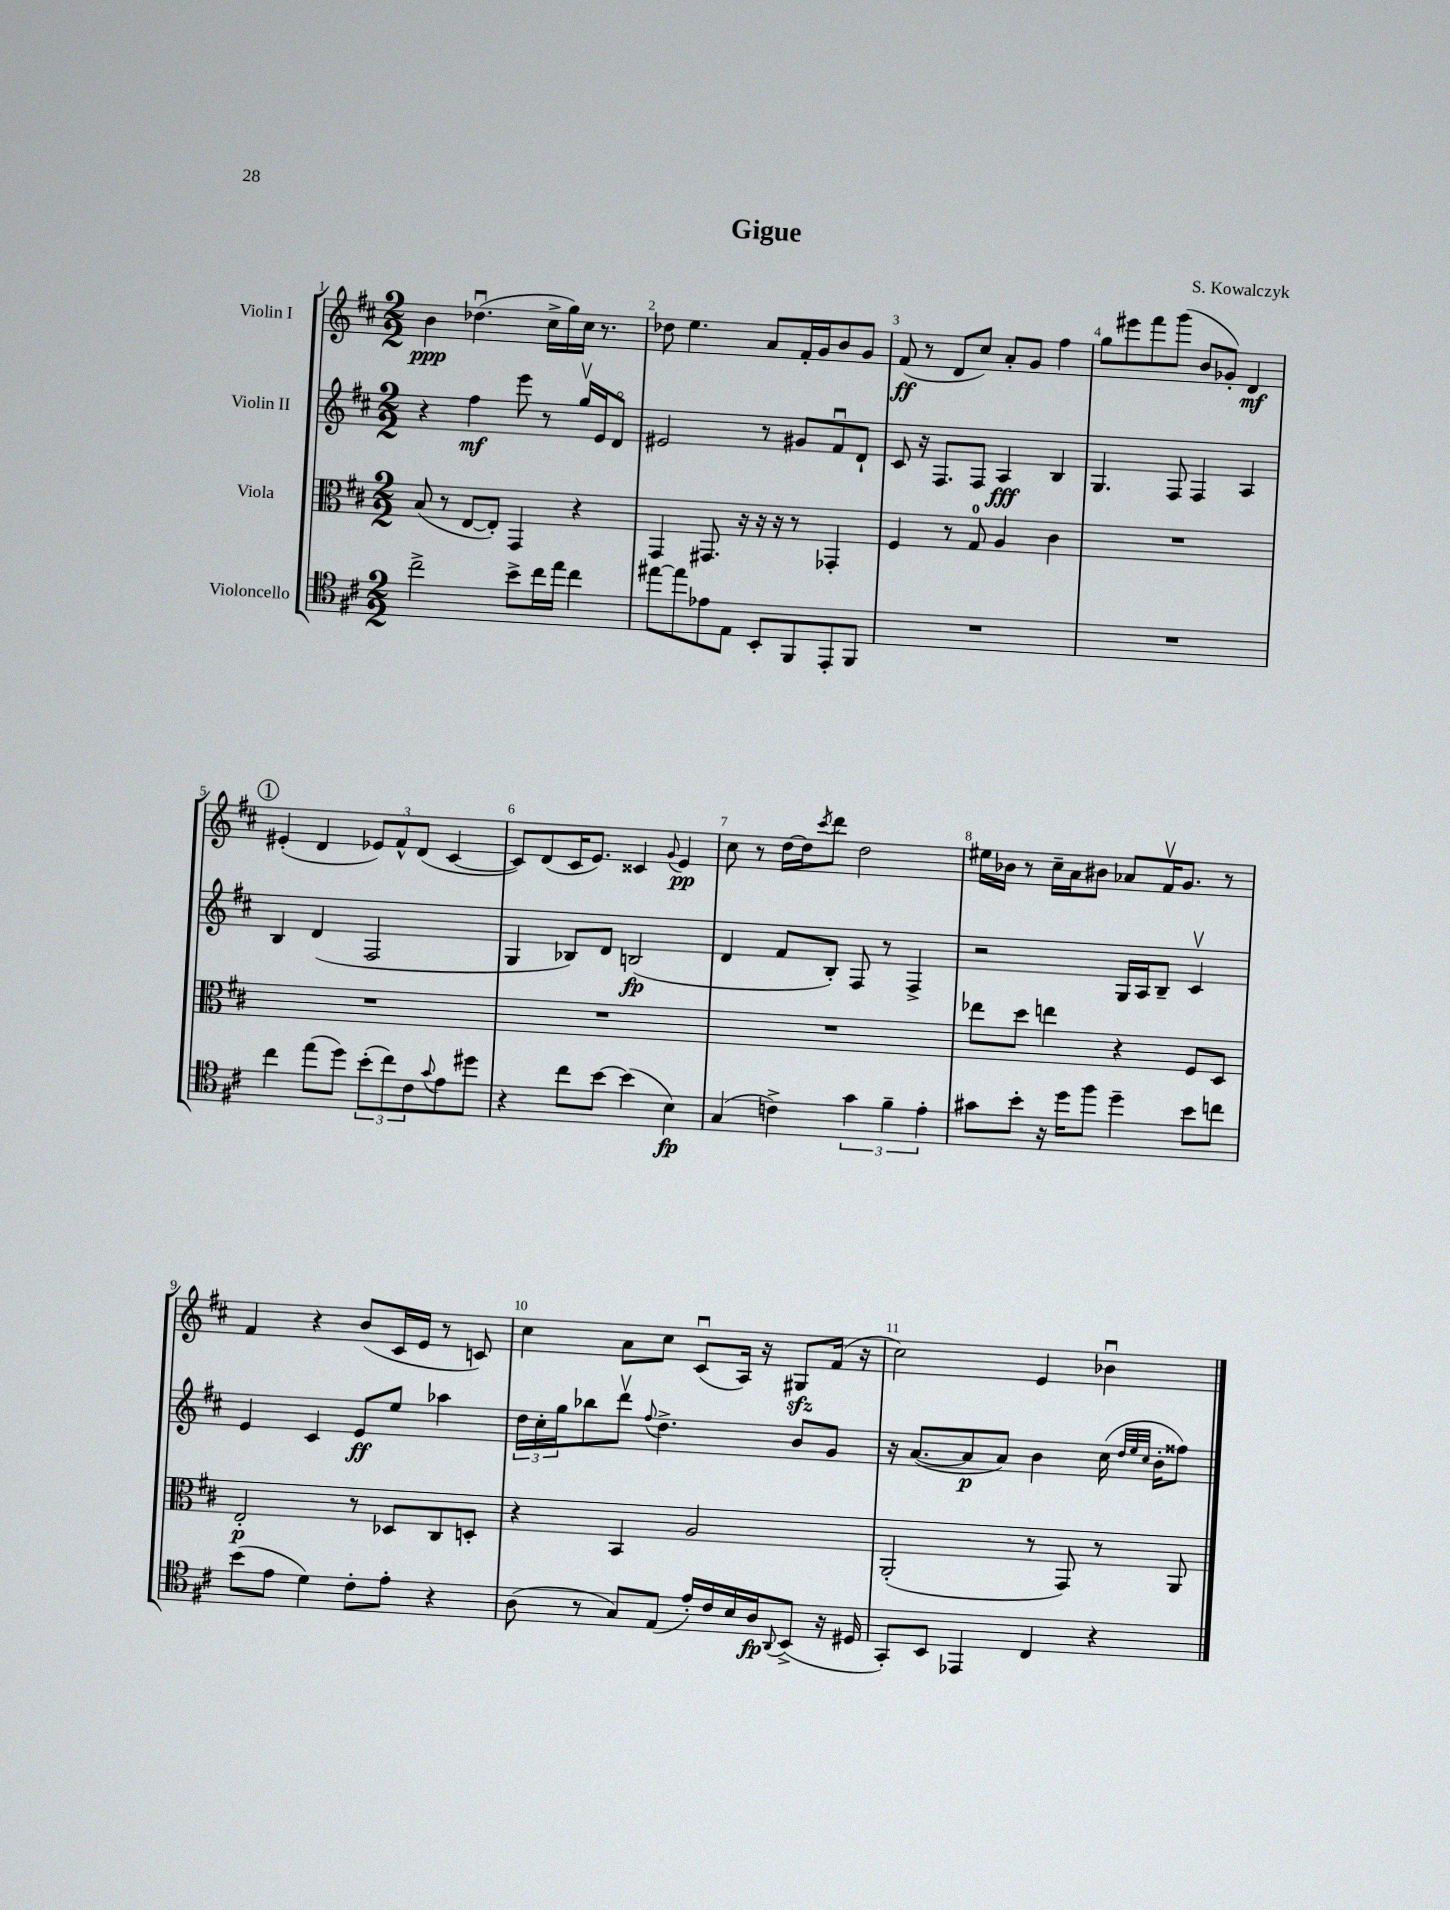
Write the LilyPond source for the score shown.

\header { title = "Gigue" composer = "S. Kowalczyk" }
<<
\new StaffGroup <<
\new Staff = "s0" \with { instrumentName = "Violin I" } {
    \clef treble \key d \major \numericTimeSignature \time 2/2
    b'4\ppp des''4.\downbow( cis''16-> g''16) cis''16 r8. |
    des''8 e''4. a'8 fis'16-. g'16 b'8 g'8 |
    fis'8\ff( r8 d'8 cis''8) a'8-. g'8 fis''4 |
    g''8 eis'''8 fis'''8 g'''8( b'8 ges'8-.) d'4\mf |
    \mark \markup { \circle "1" } eis'4-.( d'4 \tuplet 3/2 { ees'8) fis'8-^ d'8( } cis'4~ |
    cis'8) d'8( cis'16 e'8.) cisis'4 \appoggiatura { g'8 } e'4\pp |
    cis''8 r8 d''16~ d''16 \acciaccatura { cis'''8 } d'''8 d''2 |
    eis''16 bes'16 r8 cis''16-- a'16 bis'8 aes'8 fis'16\upbow g'8. r8 |
    fis'4 r4 b'8( cis'16 e'16 r8 c'8) |
    cis''4 a'8 cis''8 cis'8\downbow( a16) r16 gis8\sfz fis'16( r16 |
    cis''2) e'4 bes'4\downbow \bar "|." |
}
\new Staff = "s1" \with { instrumentName = "Violin II" } {
    \clef treble \key d \major \numericTimeSignature \time 2/2
    r4 fis''4\mf e'''8 r8 g''16\upbow e'16 d'8\flageolet |
    eis'2 r8 gis'8 fis'8\downbow d'8-! |
    cis'8 r16 fis8. fis8 a4\fff b4 |
    g4. fis8 fis4 a4 |
    \mark \markup { \circle "1" } b4 d'4( fis2 |
    g4 bes8) d'8 b2\fp( |
    d'4 fis'8 b8-.) fis8 r8 fis4-> |
    r2 g16 a16 b8-- cis'4\upbow |
    e'4 cis'4 e'8\ff e''8 aes''4 |
    \tuplet 3/2 { d''16 cis''16-. g''16 } bes''8 d'''8\upbow \appoggiatura { fis''8 } d''4.-> b'8 g'8 |
    r16 a'8.~( a'8\p a'8) b'4 cis''16( \grace { d''32 e''32 cis''32 } b'16-. fisis''8) \bar "|." |
}
\new Staff = "s2" \with { instrumentName = "Viola" } {
    \clef alto \key d \major \numericTimeSignature \time 2/2
    b8( r8 e8~ e8-.) g,4 r4 |
    g,4 gis,8. r16 r16 r16 r8 ges,4-. |
    fis4 r8 g8-0 a4 cis'4 |
    R1 |
    \mark \markup { \circle "1" } R1 |
    R1 |
    R1 |
    ees''8 d''8 e''4 r4 fis8 d8 |
    e2-.\p r8 des8 cis8 d8-. |
    r4 b,4 a2 |
    a,2-.( r8 g,8) r8 a,8 \bar "|." |
}
\new Staff = "s3" \with { instrumentName = "Violoncello" } {
    \clef tenor \key d \major \numericTimeSignature \time 2/2
    cis''2-> b'8-> cis''16 e''16 cis''4 |
    eis''8~ eis''8 ees'8 e8 b,8-. fis,8 e,8-. fis,8 |
    R1 |
    R1 |
    \mark \markup { \circle "1" } cis''4 e''8( d''8) \tuplet 3/2 { b'8-.( cis''8) cis'8 } \appoggiatura { g'8 } e'8 dis''8 |
    r4 cis''8 b'8~ b'4( b4\fp) |
    g4( c'4->) \tuplet 3/2 { g'4 fis'4-- e'4-. } |
    gis'8 b'8-. r16 d''16 fis''8 d''4-- b'8 c''8 |
    b'8( e'8 d'4) cis'8-. e'8-. r4 |
    a8( r8 g8) e8( e'16-.) cis'16 b16 a16\fp \appoggiatura { a,8 } b,8->( r16 dis16 |
    g,8-.) b,8 ees,4 cis4 r4 \bar "|." |
}
>>
>>
\layout { \context { \Score \override BarNumber.break-visibility = ##(#f #t #t) barNumberVisibility = #all-bar-numbers-visible } }
